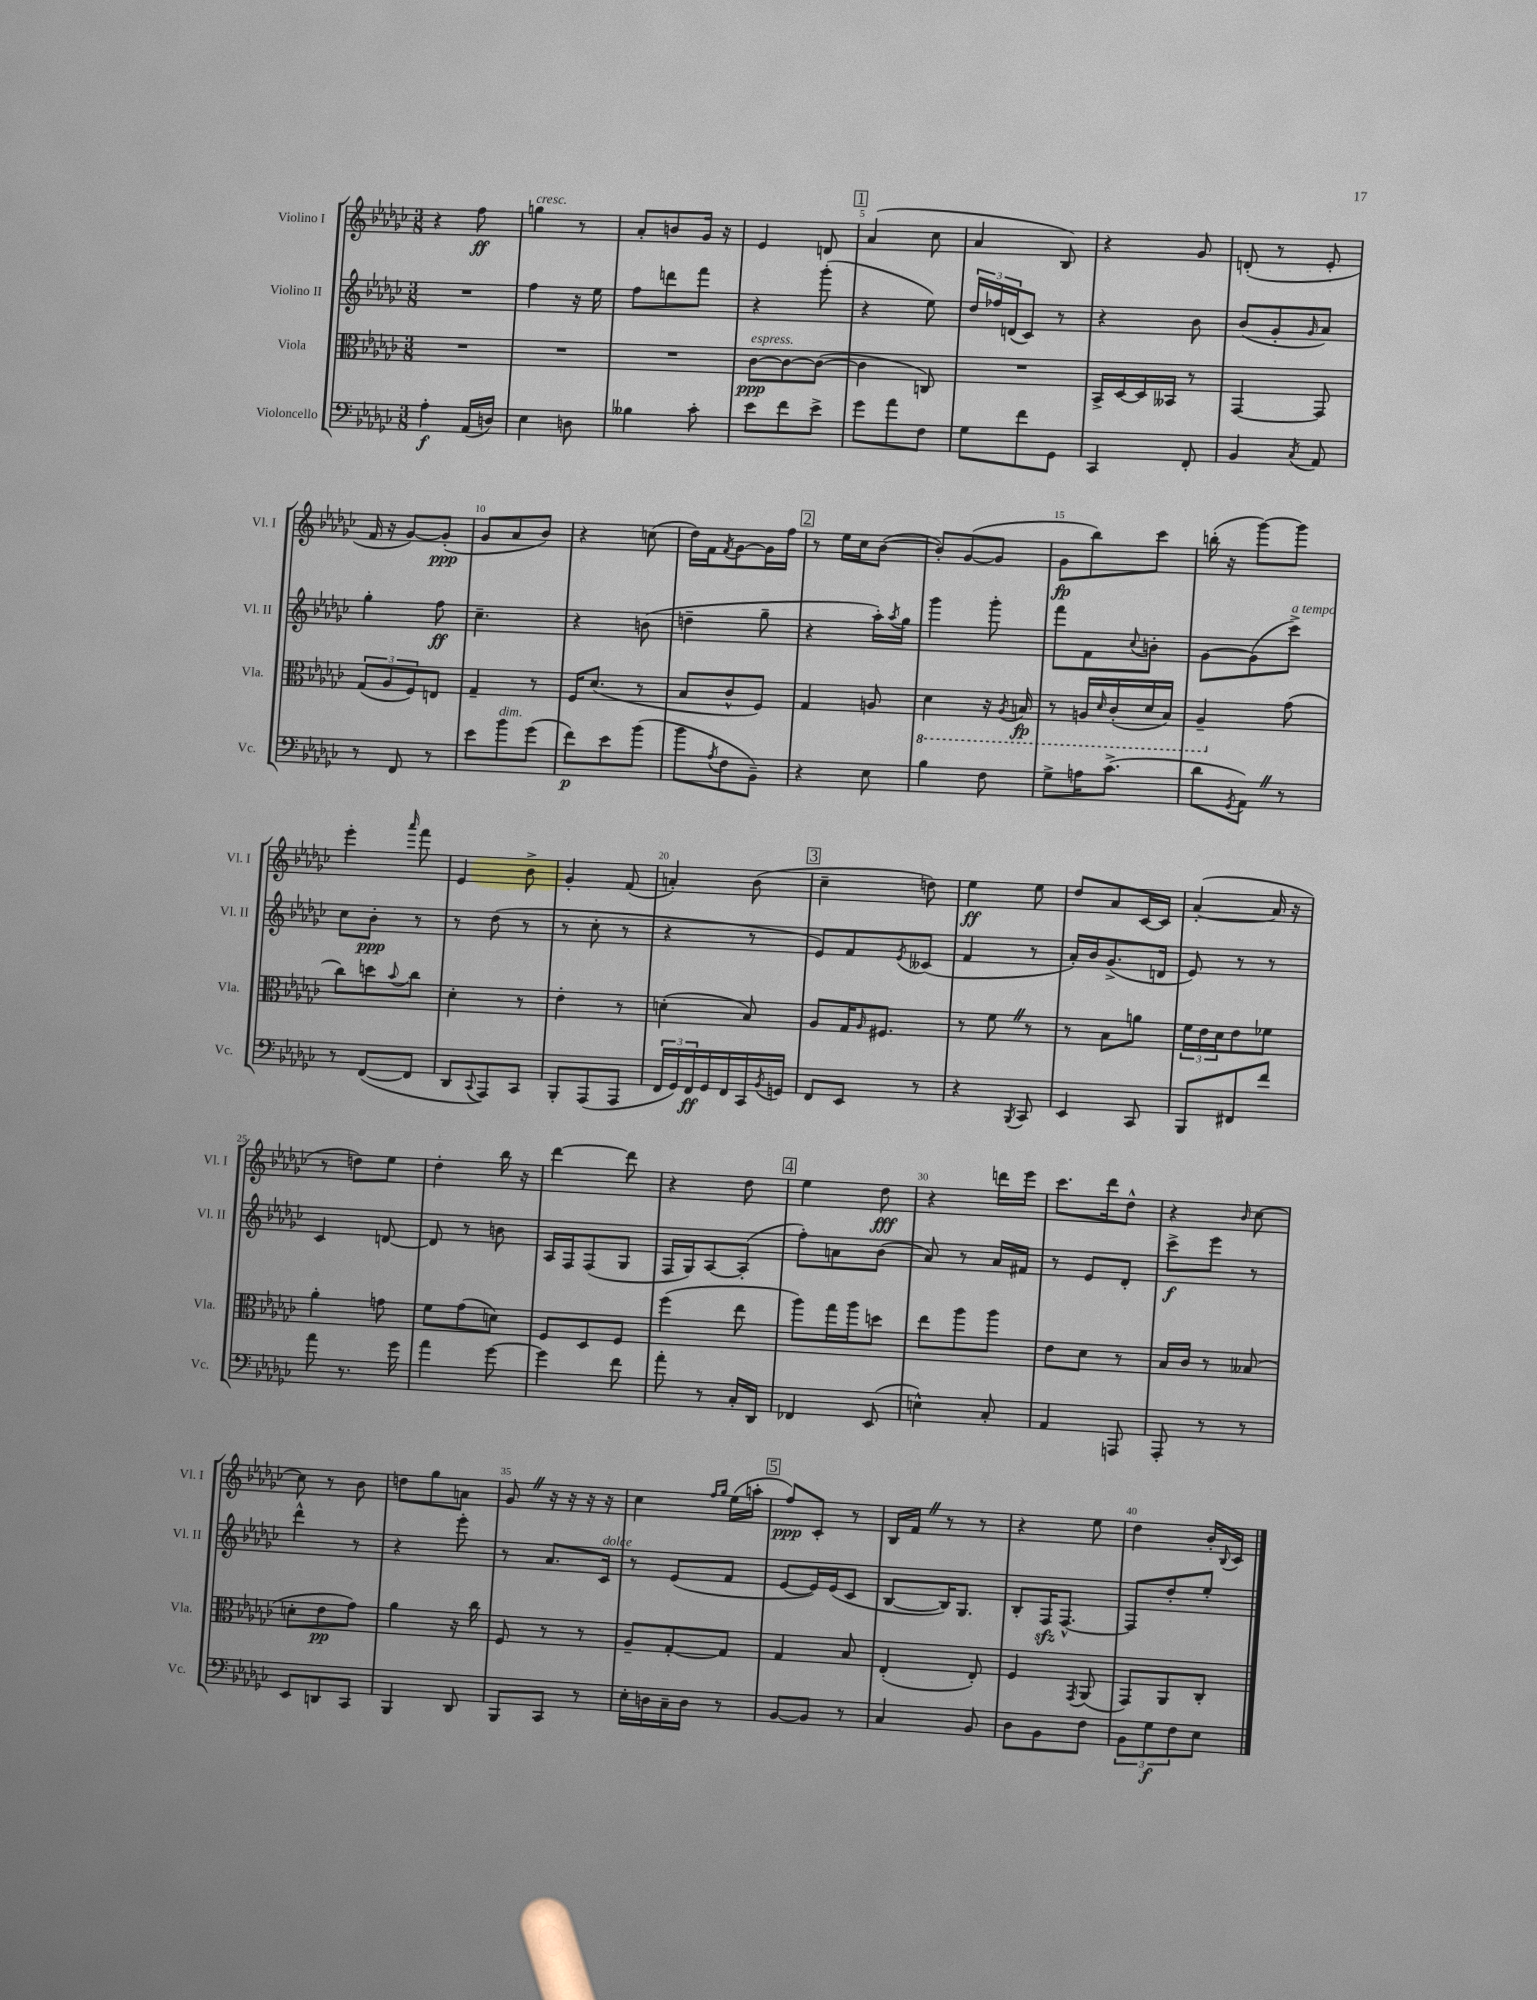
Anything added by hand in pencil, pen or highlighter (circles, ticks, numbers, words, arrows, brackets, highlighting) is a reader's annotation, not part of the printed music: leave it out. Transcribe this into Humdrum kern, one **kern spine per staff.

**kern	**dynam	**kern	**dynam	**kern	**dynam	**kern	**dynam
*part4	*part4	*part3	*part3	*part2	*part2	*part1	*part1
*staff4	*staff4	*staff3	*staff3	*staff2	*staff2	*staff1	*staff1
*I"Violoncello	*	*I"Viola	*	*I"Violino II	*	*I"Violino I	*
*I'Vc.	*	*I'Vla.	*	*I'Vl. II	*	*I'Vl. I	*
*clefF4	*	*clefC3	*	*clefG2	*	*clefG2	*
*k[b-e-a-d-g-c-]	*	*k[b-e-a-d-g-c-]	*	*k[b-e-a-d-g-c-]	*	*k[b-e-a-d-g-c-]	*
*M3/8	*	*M3/8	*	*M3/8	*	*M3/8	*
=1	=1	=1	=1	=1	=1	=1	=1
4A-'\	f	4.r	.	4.r	.	4r	.
(16AA-/LL	.	.	.	.	.	8ff\	ff
16Dn/JJ)	.	.	.	.	.	.	.
=2	=2	=2	=2	=2	=2	=2	=2
!	!	!	!	!	!	!LO:TX:a:i:t=cresc.	!
4E-\	.	4.r	.	4ff\	.	4ggn\	.
8Dn\	.	.	.	16r	.	8r	.
.	.	.	.	16ee-\	.	.	.
=3	=3	=3	=3	=3	=3	=3	=3
4B--X\	.	4.r	.	8ff\L	.	8a-'/L	.
.	.	.	.	8dddn\	.	8bn/	.
8c-'\	.	.	.	8fff\J	.	16g-/Jk	.
.	.	.	.	.	.	16r	.
=4	=4	=4	=4	=4	=4	=4	=4
!	!	!LO:TX:a:i:t=espress.	!	!	!	!	!
8e-\L	.	[8c-\L	ppp	4r	.	4e-/	.
8f\	.	8c-\_	.	.	.	.	.
8e-^\J	.	(8c-\J_	.	(8ggg-'\	.	8dn/	.
!!LO:REH:place=s1:t=1
=5	=5	=5	=5	=5	=5	=5	=5
8g-\L	.	4c-\]	.	4r	.	(4a-/	.
8a-\	.	.	.	.	.	.	.
8F\J	.	8Cn/)	.	8ee-\)	.	8cc-\	.
=6	=6	=6	=6	=6	=6	=6	=6
8G-\L	.	4.r	.	24dd-/LL	.	4a-/	.
.	.	.	.	24ff-X/	.	.	.
.	.	.	.	(24dn/J	.	.	.
8f\	.	.	.	8c-/J)	.	.	.
8GG-\J	.	.	.	8r	.	8B-/)	.
=7	=7	=7	=7	=7	=7	=7	=7
4CC-/	.	16BB-^/LL	.	4r	.	4r	.
.	.	[16D-/	.	.	.	.	.
.	.	16D-/]	.	.	.	.	.
.	.	16BB--X/JJ	.	.	.	.	.
8FF'/	.	8r	.	8b-\	.	8g-/	.
=8	=8	=8	=8	=8	=8	=8	=8
4BB-/	.	[4GG-/	.	(8b-/L	.	(8dn'/	.
.	.	.	.	8g-'/	.	8r	.
8qC-/	.	.	.	16qqg-/	.	.	.
8AA-/	.	8GG-/]	.	8a-/J)	.	8e-'/	.
!!LO:LB:g=z
=9	=9	=9	=9	=9	=9	=9	=9
8r	.	(12G-/L	.	4gg-'\	.	16f/	.
.	.	.	.	.	.	16r	.
.	.	12A-/	.	.	.	.	.
8FF/	.	.	.	.	.	[8g-/L)	.
.	.	12F/)	.	.	.	.	.
8r	.	8En/J	.	8ff\	ff	(8g-'/J]	ppp
=10	=10	=10	=10	=10	=10	=10	=10
8e-\L	.	4G-~/	.	4.cc-~\	.	8g-/L	.
!LO:TX:a:i:t=dim.	!	!	!	!	!	!	!
8b-\	.	.	.	.	.	8a-/	.
(8g-\J	.	8r	.	.	.	8b-/J)	.
=11	=11	=11	=11	=11	=11	=11	=11
8f\L)	p	16F/KL	.	4r	.	4r	.
.	.	(8.d-/J	.	.	.	.	.
8e-\	.	.	.	.	.	.	.
(8b-\J	.	8r	.	(8bn\	.	(8ccn\	.
=12	=12	=12	=12	=12	=12	=12	=12
8b-\L	.	8B-/L	.	4ddn~\	.	16dd-\LL)	.
.	.	.	.	.	.	16f\J	.
8qA-/	.	.	.	.	.	8qf/	.
8F\	.	8c-^^/	.	.	.	[8g-\	.
8BB-~\J)	.	8F/J)	.	8gg-~\	.	16g-\L]	.
.	.	.	.	.	.	16ff\JJ	.
!!LO:REH:place=s1:t=2
=13	=13	=13	=13	=13	=13	=13	=13
4r	.	4G-/	.	4r	.	8r	.
.	.	.	.	.	.	16ee-\LL	.
.	.	.	.	.	.	16cc-\J	.
8E-\	.	8An/	.	16aa-'\LL)	.	([8b-\J	.
.	.	.	.	8qaa-/	.	.	.
.	.	.	.	16gg-\JJ	.	.	.
=14	=14	=14	=14	=14	=14	=14	=14
*	*	*8ba	*	*	*	*	*
4B-\	.	4D-\	.	4ggg-\	.	8b-'/L])	.
.	.	.	.	.	.	([8g-/	.
8F\	.	16r	.	8ggg-'\	.	8g-/J]	.
.	.	8qAA-/	.	.	.	.	.
.	.	16BBn/	fp	.	.	.	.
=15	=15	=15	=15	=15	=15	=15	=15
8G-^\L	.	8r	.	8fff\L	.	8g-\L	fp
16An\K	.	16AAn/LL	.	8f\	.	8bb-\)	.
.	.	16qqD-/	.	.	.	.	.
(8.c-^\J	.	(16C-'/	.	.	.	.	.
.	.	.	.	8qqcc-/	.	.	.
.	.	16D-/	.	8bn'\J	.	8ccc-\J	.
.	.	16BB-/JJ)	.	.	.	.	.
=16	=16	=16	=16	=16	=16	=16	=16
8d-\L	.	4AA-~/	.	[8g-\L	.	(16bbn'\	.
.	.	.	.	.	.	16r	.
8qGG-/	.	.	.	.	.	.	.
8AA-Z\J)	.	.	.	(8g-\]	.	[8ggg-\L)	.
*	*	*X8ba	*	*	*	*	*
!	!	!	!	!LO:TX:a:i:t=a tempo	!	!	!
8r	.	(8g-\	.	8ccc-^\J)	.	8ggg-\J]	.
!!LO:LB:g=z
=17	=17	=17	=17	=17	=17	=17	=17
8r	.	8cc-\L)	.	8cc-\L	.	4eee-'\	.
([8FF/L	.	8ddn\	.	8b-'\J	ppp	.	.
.	.	8qqb-/	.	.	.	16qqaaa-/	.
8FF/J]	.	8cc-\J	.	8r	.	8fff\	.
=18	=18	=18	=18	=18	=18	=18	=18
8DD-/L	.	4d-'\	.	8r	.	4e-/	.
8qqCC-/	.	.	.	.	.	.	.
8AAA-/)	.	.	.	(8dd-\	.	.	.
8CC-/J	.	8r	.	8r	.	8b-^\	.
=19	=19	=19	=19	=19	=19	=19	=19
8BBB-'/L	.	4e-'\	.	8r	.	4g-'/	.
(8AAA-/	.	.	.	8cc-'\	.	.	.
8AAA-/J	.	8r	.	8r	.	(8f/	.
=20	=20	=20	=20	=20	=20	=20	=20
24FF/LL	.	(4dn'\	.	4r	.	4an'/)	.
24GG-/)	.	.	.	.	.	.	.
24FF/	ff	.	.	.	.	.	.
16GG-/	.	.	.	.	.	.	.
16FF/	.	.	.	.	.	.	.
16CC-/	.	8B-/)	.	8r	.	(8b-\	.
8qBB-/	.	.	.	.	.	.	.
16GGn/JJ	.	.	.	.	.	.	.
!!LO:REH:place=s1:t=3
=21	=21	=21	=21	=21	=21	=21	=21
8FF/L	.	8A-/L	.	8e-/L)	.	4cc-~\	.
8EE-/J	.	16G-/K	.	8f/	.	.	.
.	.	16qqA-/	.	.	.	.	.
.	.	8.F#X/J	.	.	.	.	.
.	.	.	.	8qe-/	.	.	.
8r	.	.	.	(8c--X/J	.	8ddn\)	.
=22	=22	=22	=22	=22	=22	=22	=22
4r	.	8r	.	4f/	.	4ee-\	ff
.	.	8fZ\	.	.	.	.	.
8qBBB-/	.	.	.	.	.	.	.
8CC-/	.	8r	.	8r	.	8ee-\	.
=23	=23	=23	=23	=23	=23	=23	=23
4EE-/	.	8r	.	16a-'/LL)	.	8dd-/L	.
.	.	.	.	16b-/J	.	.	.
.	.	8B-\L	.	(8.g-^/	.	8a-/	.
8CC-/	.	8an\J	.	.	.	[16c-/L	.
.	.	.	.	16dn/Jk	.	16c-/JJ]	.
=24	=24	=24	=24	=24	=24	=24	=24
8BBB-/L	.	24f\LL	.	8e-/)	.	([4a-'/	.
.	.	24e-\	.	.	.	.	.
.	.	24d-\J	.	.	.	.	.
8FF#X/	.	8e-\	.	8r	.	.	.
8f/J	.	8f-X\J	.	8r	.	16a-/]	.
.	.	.	.	.	.	16r	.
!!LO:LB:g=z
=25	=25	=25	=25	=25	=25	=25	=25
8a-\	.	4a-'\	.	4c-/	.	8r	.
8.r	.	.	.	.	.	8ddn\L)	.
.	.	8gn\	.	[8dn/	.	8ee-\J	.
16g-\	.	.	.	.	.	.	.
=26	=26	=26	=26	=26	=26	=26	=26
4a-\	.	8f\L	.	8d/]	.	4dd-'\	.
.	.	(8g-\	.	8r	.	.	.
[8g-\	.	8dn\J)	.	8bn\	.	16bb-\	.
.	.	.	.	.	.	16r	.
=27	=27	=27	=27	=27	=27	=27	=27
4g-\]	.	8F/L	.	16A-/LL	.	[4ddd-\	.
.	.	.	.	16F/J	.	.	.
.	.	8D-/	.	(8F/	.	.	.
8f\	.	8F/J	.	8G-/J	.	8ddd-\]	.
=28	=28	=28	=28	=28	=28	=28	=28
8a-'\	.	(4ff\	.	16F/LL	.	4r	.
.	.	.	.	16G-/J)	.	.	.
8r	.	.	.	[8A-/	.	.	.
16C-'/LL	.	8ee-\	.	(8A-'/J]	.	8dd-\	.
16DD-/JJ	.	.	.	.	.	.	.
!!LO:REH:place=s1:t=4
=29	=29	=29	=29	=29	=29	=29	=29
4FF-X/	.	8aa-\L)	.	8ff'\L)	.	4ee-\	.
.	.	16gg-\L	.	8an\	.	.	.
.	.	16aa-\J	.	.	.	.	.
(8EE-/	.	8ddn\J	.	(8b-\J	.	8dd-\	fff
=30	=30	=30	=30	=30	=30	=30	=30
4En^^\)	.	8ee-\L	.	8a-/)	.	4r	.
.	.	8aa-\	.	8r	.	.	.
8C-'/	.	8aa-\J	.	16a-/LL	.	16dddn\LL	.
.	.	.	.	16f#X/JJ	.	16eee-\JJ	.
=31	=31	=31	=31	=31	=31	=31	=31
4AA-/	.	8e-\L	.	8r	.	8.ccc-\L	.
.	.	8d-\J	.	8e-/L	.	.	.
.	.	.	.	.	.	16ddd-\k	.
8AAAn/	.	8r	.	8d-'/J	.	8dd-^^\J	.
=32	=32	=32	=32	=32	=32	=32	=32
8AAA-'/	.	16B-/LL	.	8ccc-^\L	f	4r	.
.	.	16c-/JJ	.	.	.	.	.
8r	.	8r	.	8eee-\J	.	.	.
.	.	.	.	.	.	16qqb-/	.
8r	.	(8B--X/	.	8r	.	[8cc-\	.
!!LO:LB:g=z
=33	=33	=33	=33	=33	=33	=33	=33
8EE-/L	.	8dn'\L	.	4ddd-^^\	.	8cc-\]	.
8DDn/	.	8e-\	pp	.	.	8r	.
8CC-/J	.	8g-\J)	.	8r	.	8b-\	.
=34	=34	=34	=34	=34	=34	=34	=34
4BBB-/	.	4a-\	.	4r	.	8ddn\L	.
.	.	.	.	.	.	8gg-\	.
8DD-/	.	16r	.	8eee-'\	.	8an\J	.
.	.	16cc-\	.	.	.	.	.
=35	=35	=35	=35	=35	=35	=35	=35
8BBB-/L	.	8F/	.	8r	.	8g-Z/	.
8CC-/J	.	8r	.	8.a-/L	.	16r	.
.	.	.	.	.	.	16r	.
8r	.	8r	.	.	.	16r	.
!	!	!	!	!LO:TX:a:i:t=dolce	!	!	!
.	.	.	.	16c-/Jk	.	16r	.
=36	=36	=36	=36	=36	=36	=36	=36
16E-'\LL	.	8A-~/L	.	8r	.	4cc-\	.
16Dn\	.	.	.	.	.	.	.
16C-~\	.	[8G-'/	.	(8e-/L	.	.	.
16D\JJ	.	.	.	.	.	.	.
.	.	.	.	.	.	16qqff/LL	.
.	.	.	.	.	.	16qqgg-/JJ	.
8r	.	8G-/J]	.	8f/J	.	(16ee-\LL	.
.	.	.	.	.	.	16aan'\JJ	.
!!LO:REH:place=s1:t=5
=37	=37	=37	=37	=37	=37	=37	=37
[8BB-/L	.	4G-/	.	[8e-/L	.	8ff/L)	ppp
8BB-/J]	.	.	.	16e-/L])	.	8c-'/J	.
.	.	.	.	(16e-/J	.	.	.
8r	.	8B-/	.	8c-/J	.	8r	.
=38	=38	=38	=38	=38	=38	=38	=38
4C-/	.	(4E-'/	.	[8B-/L	.	16B-/LL	.
.	.	.	.	.	.	16fZ/JJ	.
.	.	.	.	16B-/K])	.	8r	.
.	.	.	.	8.G-/J	.	.	.
8BB-/	.	8E-'/)	.	.	.	8r	.
=39	=39	=39	=39	=39	=39	=39	=39
8D-\L	.	4F/	.	8B-'/L	.	4r	.
8BB-\	.	.	.	16Fzz/K	.	.	.
.	.	.	.	[8.F^^/J	.	.	.
.	.	8qGG-/	.	.	.	.	.
8F\J	.	(8AA-/	.	.	.	8ee-\	.
=40	=40	=40	=40	=40	=40	=40	=40
12BB-\L	.	8GG-/L)	.	8F/L]	.	4dd-\	.
12G-\	f	.	.	.	.	.	.
.	.	8AA-/	.	8dd-'/	.	.	.
12F\	.	.	.	.	.	.	.
8E-\J	.	8C-'/J	.	8ee-'/J	.	16b-'/LL	.
.	.	.	.	.	.	8qqB-/	.
.	.	.	.	.	.	16c-/JJ	.
==	==	==	==	==	==	==	==
*-	*-	*-	*-	*-	*-	*-	*-
